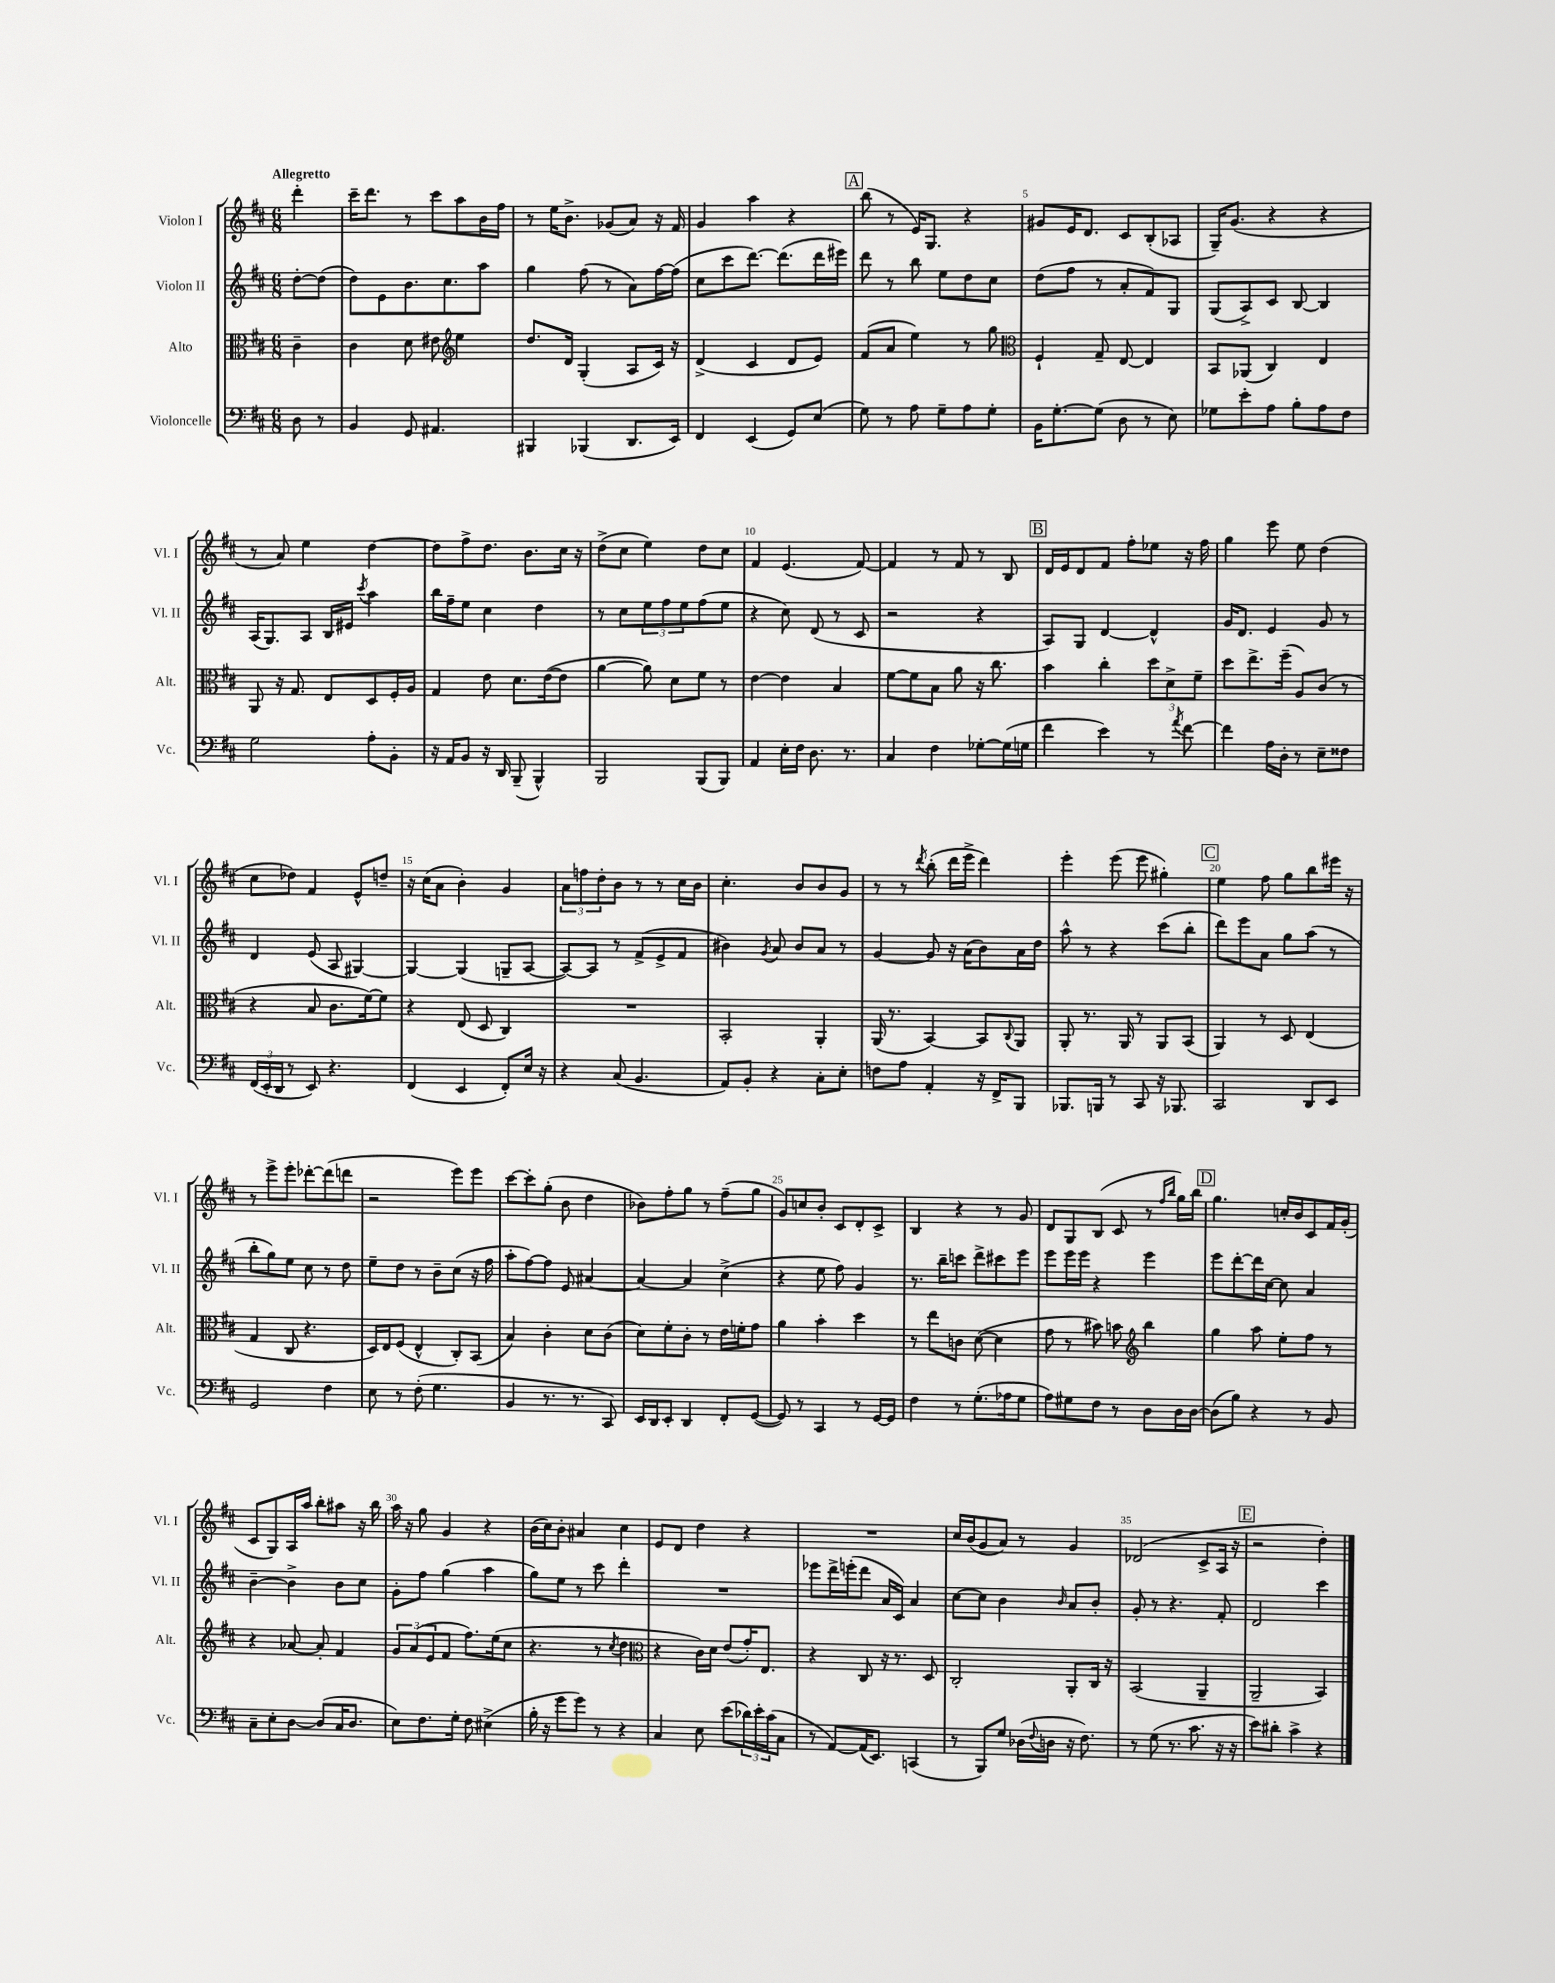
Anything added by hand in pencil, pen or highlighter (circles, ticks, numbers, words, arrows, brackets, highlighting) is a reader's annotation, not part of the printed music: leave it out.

**kern	**kern	**kern	**kern
*part4	*part3	*part2	*part1
*staff4	*staff3	*staff2	*staff1
*I"Violoncelle	*I"Alto	*I"Violon II	*I"Violon I
*I'Vc.	*I'Alt.	*I'Vl. II	*I'Vl. I
*clefF4	*clefC3	*clefG2	*clefG2
*k[f#c#]	*k[f#c#]	*k[f#c#]	*k[f#c#]
*M6/8	*M6/8	*M6/8	*M6/8
=	=	=	=
!	!	!	!LO:TX:a:B:t=Allegretto
8D\	4c#~\	[8dd'\L	4ddd'\
8r	.	(8dd\J]	.
=1	=1	=1	=1
4BB/	4c#\	8dd\L)	16ccc#~\KL
.	.	.	8.ddd\J
.	.	8e\	.
8GG/	8d\	8.b\	8r
4.AA#X/	8e#X\	.	8ccc#\L
.	.	8.cc#\	.
*	*clefG2	*	*
.	4ee\	.	8aa\
.	.	8aa\J	16b\L
.	.	.	16ff#\JJ
=2	=2	=2	=2
4BBB#X/	8.dd/L	4gg\	8r
.	.	.	16ee\KL
.	16d/Jk	.	8.b^\J
(4BBB-X/	(4G'/	(8ff#\	.
.	.	8r	(8g-X/L
8.DD/L	8A/L	8a\L)	8a/J)
.	16c#/Jk)	[16ff#\L	16r
16EE/Jk)	16r	(16ff#\JJ]	16f#/
=3	=3	=3	=3
4FF#/	(4d^/	8cc#\L	4g/
.	.	8ccc#\	.
(4EE/	4c#/	[8.ddd\J)	4aa\
.	.	(8.ddd\L]	.
8GG/L)	8d/L	.	4r
(8E/J	8e/J)	16ddd\L	.
.	.	16eee#X\JJ)	.
!!LO:REH:place=s1:t=A
=4	=4	=4	=4
8G\)	(8f#/L	8ddd\	(8bb\
8r	8a/J	8r	8r
8A\	4ee\)	8bb\	16e/KL)
.	.	.	8.G/J
8G~\L	.	8ee\L	.
8A\	8r	8dd\	4r
8G'\J	8gg\	8cc#\J	.
=5	=5	=5	=5
*	*clefC3	*	*
16BB\KL	4F#`/	(8dd\L	8g#X/L
[8.G'\	.	.	.
.	.	8ff#\J	16e/K
.	.	.	8.d/J
(8G\J]	8G~/	8r	.
8D\	[8E/	8a'/L	8c#/L
8r	4E/]	8f#/)	(8B'/
8E\)	.	8G/J	8A-X/J
=6	=6	=6	=6
8G-X\L	8BB/L	(8G/L	16G~/KL)
.	.	.	(8.g/J
8e'\	(8AA-X/J	8A^/)	.
8A\J	4C#/)	8c#/J	4r
8B'\L	.	[8B/	.
8A\	4E/	4B/]	4r
8F#\J	.	.	.
!!LO:LB:g=z
=7	=7	=7	=7
2G\	8AA/	(16A/KL	8r
.	.	8.G/)	.
.	16r	.	8a/)
.	8.G/	.	.
.	.	8A/J	4ee\
.	8E/L	16B/LL	.
.	.	16e#X/JJ	.
.	.	8qccc#/	.
8A'\L	8D/	4aa\	[4dd\
8BB'\J	16F#'/L	.	.
.	16A/JJ	.	.
=8	=8	=8	=8
16r	4G/	16bb\LL	8dd\L]
16AA/KL	.	16ff#~\J	.
8BB/J	.	8ee\J	8ff#^\
16r	8e\	4cc#\	8.dd\J
16DD/	.	.	.
(8BBB~/	8.d\L	.	.
.	.	.	8.b\L
4BBB^^/)	.	4dd\	.
.	([16e\k	.	.
.	8e\J]	.	16cc#\Jk
.	.	.	16r
=9	=9	=9	=9
2BBB/	[4a\	8r	(8dd^\L
.	.	8cc#\L	8cc#\J
.	8a\])	12ee\	4ee\)
.	.	12ff#\	.
.	8d\L	.	.
.	.	12ee\	.
(8BBB/L	8f#\J	(8ff#\	8dd\L
8BBB/J)	8r	8ee\J	8cc#\J
=10	=10	=10	=10
4AA/	[4e\	4r	4f#/
16E'\LL	4e\]	8cc#\)	(4.e/
16F#\JJ	.	.	.
8.D\	.	(8d/	.
.	4B/	8r	.
8.r	.	.	.
.	.	8c#/	[8f#/)
=11	=11	=11	=11
4C#/	[8f#\L	2r	4f#/]
.	8f#\]	.	.
4F#\	8B\J	.	8r
.	8a\	.	8f#/
[8G-X'\L	16r	4r	8r
.	8.cc#\	.	.
(16G-\L]	.	.	8B/
16Gn\JJ	.	.	.
!!LO:REH:place=s1:t=B
=12	=12	=12	=12
4f#\	4b\	8A/L)	16d/LL
.	.	.	16e/J
.	.	8G/J	8d/
4e\)	4cc#'\	[4d/	8f#/J
.	.	.	8ff#'\L
8r	12dd\L	4d^^/]	8ee-X\J
.	12d^\	.	.
8qa/	.	.	.
[8f#\	.	.	16r
.	12f#~\J	.	.
.	.	.	16ff#\
=13	=13	=13	=13
4f#\]	8dd\L	16g/KL	4gg\
.	.	8.d/J	.
.	8.ee^\	.	.
16A\LL	.	4e/	8eee\
16D'\JJ	(16ff#~\Jk	.	.
8r	8A/L)	.	8ee\
8E~\L	(8c#/J	8g/	(4dd\
8F##X\J	8r	8r	.
!!LO:LB:g=z
=14	=14	=14	=14
(24FF#/LL	4r	4d/	8cc#\L
24EE'/	.	.	.
24DD/JJ	.	.	.
8r	.	.	8dd-X\J)
8EE/)	8B/	(8e/	4f#/
4.r	8.c#\L	8A/	.
.	.	[4G#X/)	8e^^/L
.	[16f#\k)	.	.
.	8f#\J]	.	8ddn~/J
=15	=15	=15	=15
(4FF#/	4r	4G#/_	16r
.	.	.	(16cc#\KL
.	.	.	8a\J
4EE/	(8E/	(4G#/]	4b'\)
.	8D/	.	.
8FF#'/L)	4C#/)	8Gn~/L	4g/
16E/Jk	.	[8A/J	.
16r	.	.	.
=16	=16	=16	=16
4r	2.r	8A/L_)	12a\L
.	.	.	12ffn\
.	.	8A/J]	.
.	.	.	12dd'\
(8C#/	.	8r	8b\J
4.BB/	.	(8f#^/L	8r
.	.	8e^/	8r
.	.	8f#/J	16cc#\LL
.	.	.	16b\JJ
=17	=17	=17	=17
8AA/L)	2BB'/	4b#X\)	4.cc#'\
8BB'/J	.	.	.
.	.	8qg/	.
4r	.	8a/	.
.	.	8b#/L	8b/L
8C#'\L	4AA'/	8a/J	8b/
8E'\J	.	8r	8g/J
=18	=18	=18	=18
8Fn\L	(16AA/	[4g/	8r
.	8.r	.	.
8A\J	.	.	8r
.	.	.	8qddd/
4AA'/	[4BB/)	8g/]	(8bb'\
.	.	16r	16ddd\LL
.	.	(16a\KL	16eee^\JJ
16r	8BB/L]	8b\)	4ddd\)
16FF#^/KL	.	.	.
.	8qqC#/	.	.
8BBB/J	8AA/J	16a\L	.
.	.	16dd\JJ	.
=19	=19	=19	=19
8.BBB-X/L	8AA'/	8aa^^\	4eee'\
.	8.r	8r	.
16BBBn/Jk	.	.	.
8r	.	4r	(8eee\
.	16AA/	.	.
8CC#/	8r	.	8eee\
16r	8AA/L	(8ccc#\L	4gg#X'\)
8.BBB-X/	.	.	.
.	(8BB/J	8bb'\J	.
!!LO:REH:place=s1:t=C
=20	=20	=20	=20
2CC#/	4AA/)	8ddd\L)	4ee\
.	.	8eee\	.
.	8r	8a\J	8ff#\
.	8D/	8gg\L	8gg\L
8DD/L	(4E/	(8aa\J	8bb\
8EE/J	.	8r	16eee#X\Jk
.	.	.	16r
!!LO:LB:g=z
=21	=21	=21	=21
2GG/	4G/	8bb'\L	8r
.	.	8gg\)	8eee^\L
.	8C#/	8ee\J	8eee'\J
.	4.r	8cc#\	[8ddd-X'\L
4F#\	.	8r	(8ddd-\]
.	.	8dd\	8dddn\J
=22	=22	=22	=22
8E\	16D/LL)	8ee~\L	2r
.	16E/J	.	.
8r	(8F#/J	8dd\J	.
(8F#'\	4E^^/	8r	.
4.G\	.	8b~\L	.
.	8C#'/L)	(8cc#\J	8eee\L)
.	(8BB/J	16r	8eee\J
.	.	16ff#\	.
=23	=23	=23	=23
4BB/	4B/)	8aa'\L	[8ccc#\L
.	.	[8ff#\)	8ccc#'\]
8.r	4c#'\	8ff#\J]	(8gg'\J
.	.	8e/	8b\
8.r	.	.	.
.	8d\L	[4a#X/	4dd\
8CC#/)	(8c#\J	.	.
=24	=24	=24	=24
16EE/LL	8d\L)	4a#/_	8b-X\L)
16DD/J	.	.	.
8EE'/J	8f#'\	.	8ff#'\
4DD/	8c#'\J	4a#/]	8gg\J
.	8r	.	8r
8FF#'/L	16e\LL	(4cc#^\	(8ff#~\L
.	16fn'\J	.	.
([8GG/J	8g\J	.	8gg\J
=25	=25	=25	=25
8GG/])	4a\	4r	8g/L)
8r	.	.	8ccn/
4CC#/	4b'\	8ee\	8b'/J
.	.	8ff#\)	8c#/L
8r	4dd\	4g/	8d'/
[16GG/LL	.	.	8c#^/J
16GG/JJ]	.	.	.
=26	=26	=26	=26
4F#\	8r	8.r	4B/
.	8ee\L	.	.
.	.	16bb~\KL	.
8r	8cn\J	8cccn\J	4r
(8.G'\L	([8d\	8ddd^\L	.
.	4d\]	8ccc#X\	8r
16A-X\k	.	.	.
8G\J	.	8eee\J	8g/
=27	=27	=27	=27
8A\L)	8g\	8eee\L	8d/L
8G#X\	8r	16eee\L	8G/
.	.	16eee\JJ	.
8F#\J	8b#X\)	4r	(8B/J
8r	8bn\	.	8c#/
*	*clefG2	*	*
8D\L	4bb\	4eee\	8r
.	.	.	16qqff#/LL
.	.	.	16qqbb/JJ
16D\L	.	.	16gg\LL)
[16D\JJ	.	.	16bb\JJ
!!LO:REH:place=s1:t=D
=28	=28	=28	=28
(8D\L]	4gg\	8eee\L	4.gg\
8B\J)	.	[8ddd'\	.
4r	8aa\	16ddd\L]	.
.	.	[16cc#\JJ	.
.	8ee'\L	8cc#\]	16ccn'/LL
.	.	.	16b/J
8r	8ff#\J	4a/	8c#/
8BB/	8r	.	16f#/L
.	.	.	(16g'/JJ
!!LO:LB:g=z
=29	=29	=29	=29
8C#~\L	4r	[4b~\	8c#/L
8E'\	.	.	8G/)
[8D\J	[8a-X/	4b^\]	16A/L
.	.	.	16aa/JJ
(8D/L]	8a-'/]	.	8bb'\L
16C#/K	4f#/	8b\L	8aa#X\J
8.D/J	.	.	.
.	.	8cc#\J	16r
.	.	.	16bb\
=30	=30	=30	=30
8E\L)	12g/L	8g'\L	16aa\
.	.	.	16r
.	(12a/	.	.
8.F#\	.	8ff#\J	8gg\
.	12e/	.	.
.	8f#/J	(4gg\	4g/
16G'\Jk	.	.	.
8F#\	8.ff#\L)	.	.
(4E#X^\	.	4aa\	4r
.	(16ee\k	.	.
.	8cc#\J	.	.
=31	=31	=31	=31
16B'\	4.r	8gg\L)	(16b\LL
16r	.	.	16cc#\J)
8g\L	.	8ee\J	8b'\J
8g\J)	.	8r	4a#X/
8r	8r	8ccc#\	.
.	8qcc#/	.	.
4r	4dd\	4ddd'\	4cc#\
=32	=32	=32	=32
*	*clefC3	*	*
4C#/	4r	2.r	8e/L
.	.	.	8d/J
8E\	16c#\LL)	.	4dd\
.	16d\JJ	.	.
(8e\L	(8e/L	.	.
24d-X\L)	16g'/K)	.	4r
24e'\	.	.	.
.	8.E/J	.	.
(24c#\J	.	.	.
8C#\J	.	.	.
=33	=33	=33	=33
8r	4r	8eee-X\L	2.r
[8AA/L)	.	16ddd^\L	.
.	.	(16eeen'\J	.
(16AA/K]	8C#/	8ddd\J	.
8.EE/J)	.	.	.
.	16r	16a/LL	.
.	8.r	16c#/JJ)	.
(4CCn/	.	4a/	.
.	8D/	.	.
=34	=34	=34	=34
8r	2C#'/	[8cc#\L	16cc#/LL
.	.	.	(16b/J
8BBB/L)	.	8cc#\J]	8g/
8G/J	.	4b\	8a/J)
(16D-X\LL	.	.	8r
8qqF#/	.	.	.
16Dn\JJ	.	.	.
.	.	16qqb/	.
16r	8AA'/L	8a/L	4g/
8.F#\)	.	.	.
.	16C#/Jk	8b'/J	.
.	16r	.	.
=35	=35	=35	=35
8r	(2BB/	8g'/	(2d-X/
(8G\	.	8r	.
8.r	.	4.r	.
8.c#\	.	.	.
.	4AA~/	.	8c#^/L
16r	.	8f#'/	16A/Jk
16r	.	.	16r
!!LO:REH:place=s1:t=E
=36	=36	=36	=36
8e\L)	2AA~/	2d/	2r
8d#X'\J	.	.	.
4c#^\	.	.	.
4r	4BB/)	4ccc#\	4dd'\)
==	==	==	==
*-	*-	*-	*-
